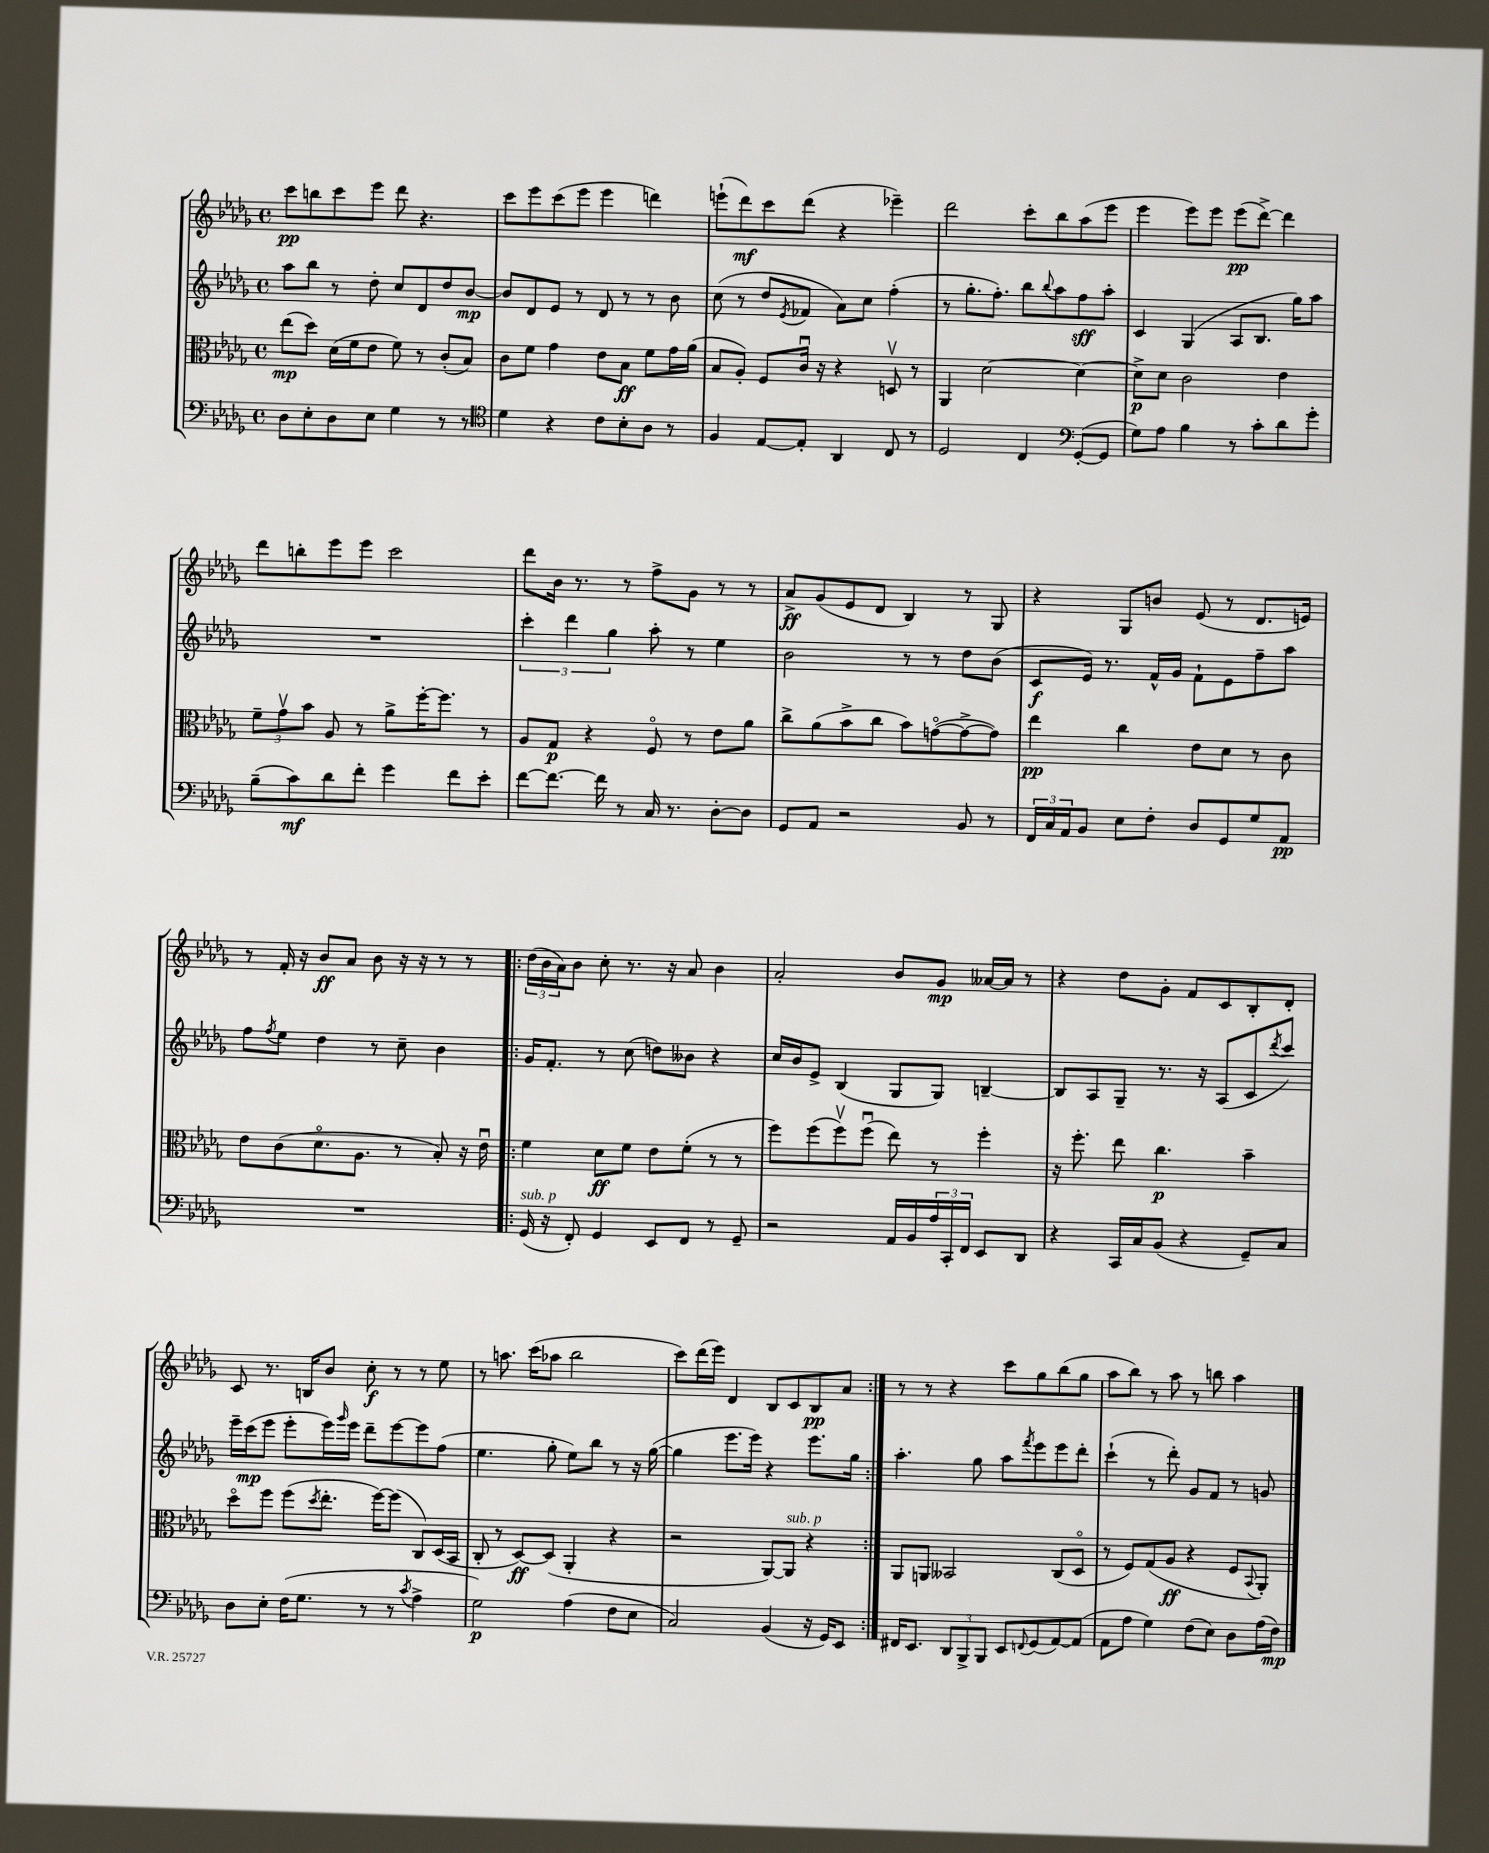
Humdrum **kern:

**kern	**kern	**kern	**kern
*staff4	*staff3	*staff2	*staff1
*clefF4	*clefC3	*clefG2	*clefG2
*k[b-e-a-d-g-]	*k[b-e-a-d-g-]	*k[b-e-a-d-g-]	*k[b-e-a-d-g-]
*M4/4	*M4/4	*M4/4	*M4/4
*met(c)	*met(c)	*met(c)	*met(c)
8D-	(8ee-	8aa-	8ccc
8E-'	8dd-)	8bb-	8bb
8D-	(16d-	8r	8ccc
.	16f	.	.
8E-	8e-	8dd-'	8eee-
4G-	8f)	8cc	8ddd-
.	8r	8d-	4.r
8r	(8c'	8dd-	.
8r	8B-)	[8b-	.
=	=	=	=
*clefC4	*	*	*
4d-	8c	8b-]	8ccc
.	8f	8d-	8eee-
4r	4g-	8e-	(8ccc
.	.	8r	8eee-
8c	8e-	8d-	4eee-
8B-'	8B-	8r	.
8A-	8f	8r	4ddd)
8r	16g-	8b-	.
.	(16a-	.	.
=	=	=	=
4F	8B-	(8cc	(8eee`
.	8A-')	8r	8ddd-)
[8E-	8F	8dd-	8ccc
.	.	8qe-	.
8E-']	16cu	8f-	(8ddd-
.	16r	.	.
4AA-	4r	8a-)	4r
.	.	8cc	.
8C	8Dv	(4ff'	4eee-~)
8r	8r	.	.
=	=	=	=
2D-	4AA-	8r	2ddd-
.	.	8.gg-'	.
.	[2d-	.	.
.	.	8.ff')	.
4C	.	8bb-	8ccc'
.	.	8qqbb-	.
.	.	8aa-	8bb-
*clefF4	*	*	*
([8GG-'	4d-_	8ff	(8aa-
8GG-]	.	8aa-'	8eee-
=	=	=	=
8G-)	8d-^]	4c	4eee-
8A-	8d-	.	.
4B-	2c	(4G-	8eee-)
.	.	.	8eee-
8r	.	8A-	(8eee-
8c'	.	8.B-	[8ddd-^)
8d-	4e-	.	4ddd-]
.	.	16gg-)	.
8g-'	.	8aa-	.
=	=	=	=
(8B-~	12f~	1r	8ddd-
.	12g-v	.	.
8c)	.	.	8bb'
.	12b-	.	.
8d-	8A-	.	8eee-
8f'	8r	.	8eee-
4g-	8a-^	.	2ccc
.	[16ff'	.	.
.	8.ff]	.	.
8f	.	.	.
8e-'	8r	.	.
=	=	=	=
[8f	8A-	6ccc'	8ddd-
8.f_	8G-	.	16b-
.	.	6ddd-	.
.	.	.	8.r
.	4r	.	.
16f]	.	.	.
.	.	6gg-	.
8r	.	.	8r
16C	8Fo	8aa-'	8ff^
8.r	.	.	.
.	8r	8r	8g-
[8D-'	8e-	4ee-	8r
8D-]	8a-	.	8r
=	=	=	=
8GG-	8cc^	2b-	8a-^
8AA-	(8a-	.	(8g-
2r	8b-^	.	8e-
.	8cc	.	8d-
.	8b-)	8r	4B-)
.	([8go	8r	.
8BB-	8g^_	8dd-	8r
8r	8g])	(8b-	8G-
=	=	=	=
24FF	4ee-	8c	4r
24C	.	.	.
24AA-	.	.	.
8BB-	.	16e-)	.
.	.	8.r	.
8E-	4cc	.	8G-
8F'	.	16f^^	8b
.	.	16g-	.
8D-	8e-	8f`	(8e-
8GG-	8d-	8e-	8r
8G-	8r	8ff~	8.d-
8AA-	8c	8aa-	.
.	.	.	16e)
=	=	=	=
1r	8e-	8ff	8r
.	.	8qff	.
.	(8c	8ee-	16f'
.	.	.	16r
.	8.d-o	4dd-	8b-
.	.	.	8a-
.	8.A-	.	.
.	.	8r	8b-
.	8r	8cc~	16r
.	.	.	16r
.	8B-')	4b-	8r
.	16r	.	8r
.	16e-u	.	.
=!|:	=!|:	=!|:	=!|:
(16GG-	4f	16g-	(24dd-
.	.	.	24b-
16r	.	8.f'	.
.	.	.	24a-)
8FF')	.	.	8b-
4GG-	8d-	8r	8cc'
.	8f	(8cc	8.r
8EE-	8e-	8dd)	.
.	.	.	16r
8FF	(8f'	8b--	8a-
8r	8r	4r	4b-
8GG-~	8r	.	.
=	=	=	=
2r	8ff)	16cc	2a-'
.	.	16b-	.
.	(8ff	8e-^	.
.	8ffv)	(4B-	.
.	(8ffu	.	.
16AA-	8ee-)	8G-	8b-
16BB-	.	.	.
24A-	8r	8G-)	8g-
24CC'	.	.	.
24FF	.	.	.
8EE-	4ff'	[4B~	[16a--
.	.	.	16a--]
8DD-	.	.	8r
=	=	=	=
4r	16r	8B]	4r
.	8.ff'	.	.
.	.	8A-	.
16CC	8ee-	8G-~	8dd-
16C	.	.	.
(8BB-	4.cc	8.r	8g-'
4r	.	.	8f
.	.	16r	.
.	.	(8A-	8c
8GG-~)	4b-~	8c	8B-'
.	.	8qddd-	.
8C	.	8ccc)	8d-'
=	=	=	=
8D-	8dd-o	16eee-~	8c
.	.	(16ccc	.
8E-'	8ff	8eee-	8.r
(16F	(8ff	8eee-'	.
8.G-	.	.	16B
.	8qdd-	.	.
.	8.ee-'	16eee-)	8b-
.	.	16qqggg-	.
.	.	16eee-	.
8r	.	8ddd-~	8cc'
.	[16ff)	.	.
8r	(8ff]	[8eee-	8r
8qc	.	.	.
4A-^	8C)	8eee-]	8r
.	(16D-	(8ff	8ee-
.	16BB-	.	.
=	=	=	=
2G-)	8C'	4.ee-	8r
.	8r	.	8.aa
.	[8D-)	.	.
.	.	.	(16ccc
.	(8D-]	8gg-'	8aa-
(4A-	4AA-'	8ee-)	2bb-
.	.	8bb-	.
8F	4r	8r	.
8E-	.	16r	.
.	.	([16gg-	.
=	=	=	=
2C)	2r	4gg-]	8ccc)
.	.	.	(16ddd-
.	.	.	16eee-)
.	.	8.eee-	4d-
.	.	16eee-)	.
(4BB-	[8AA-)	4r	8B-
.	8AA-]	.	8c
16r	4r	8.eee-	8B-
16GG-)	.	.	.
8EE-	.	.	8a-
.	.	16gg-	.
=:|!	=:|!	=:|!	=:|!
16FF#	8AA-	4.aa-'	8r
8.EE-	.	.	.
.	8AA	.	8r
12DD-	2BB--	.	4r
12BBB-^	.	.	.
.	.	8gg-	.
12BBB-	.	.	.
8EE-	.	8aa-	8ccc
8qqFF	.	8qfff	.
(8GG-	.	8eee-	8gg-
[8AA-)	(8C	8eee-	(8bb-
(8AA-]	8D-o	8ddd-'	8gg-
=	=	=	=
8AA-	8r	(4ccc`	8aa-
8A-	8F)	.	8bb-)
4G-)	(8G-	8r	8r
.	8A-	8ddd-')	8aa-
(8F	4r	8g-	8r
8E-)	.	8f	8bb
8D-	8F	8r	4aa-
.	8qqBB-	.	.
(16A-	8AA-')	8g	.
16F)	.	.	.
==	==	==	==
*-	*-	*-	*-
